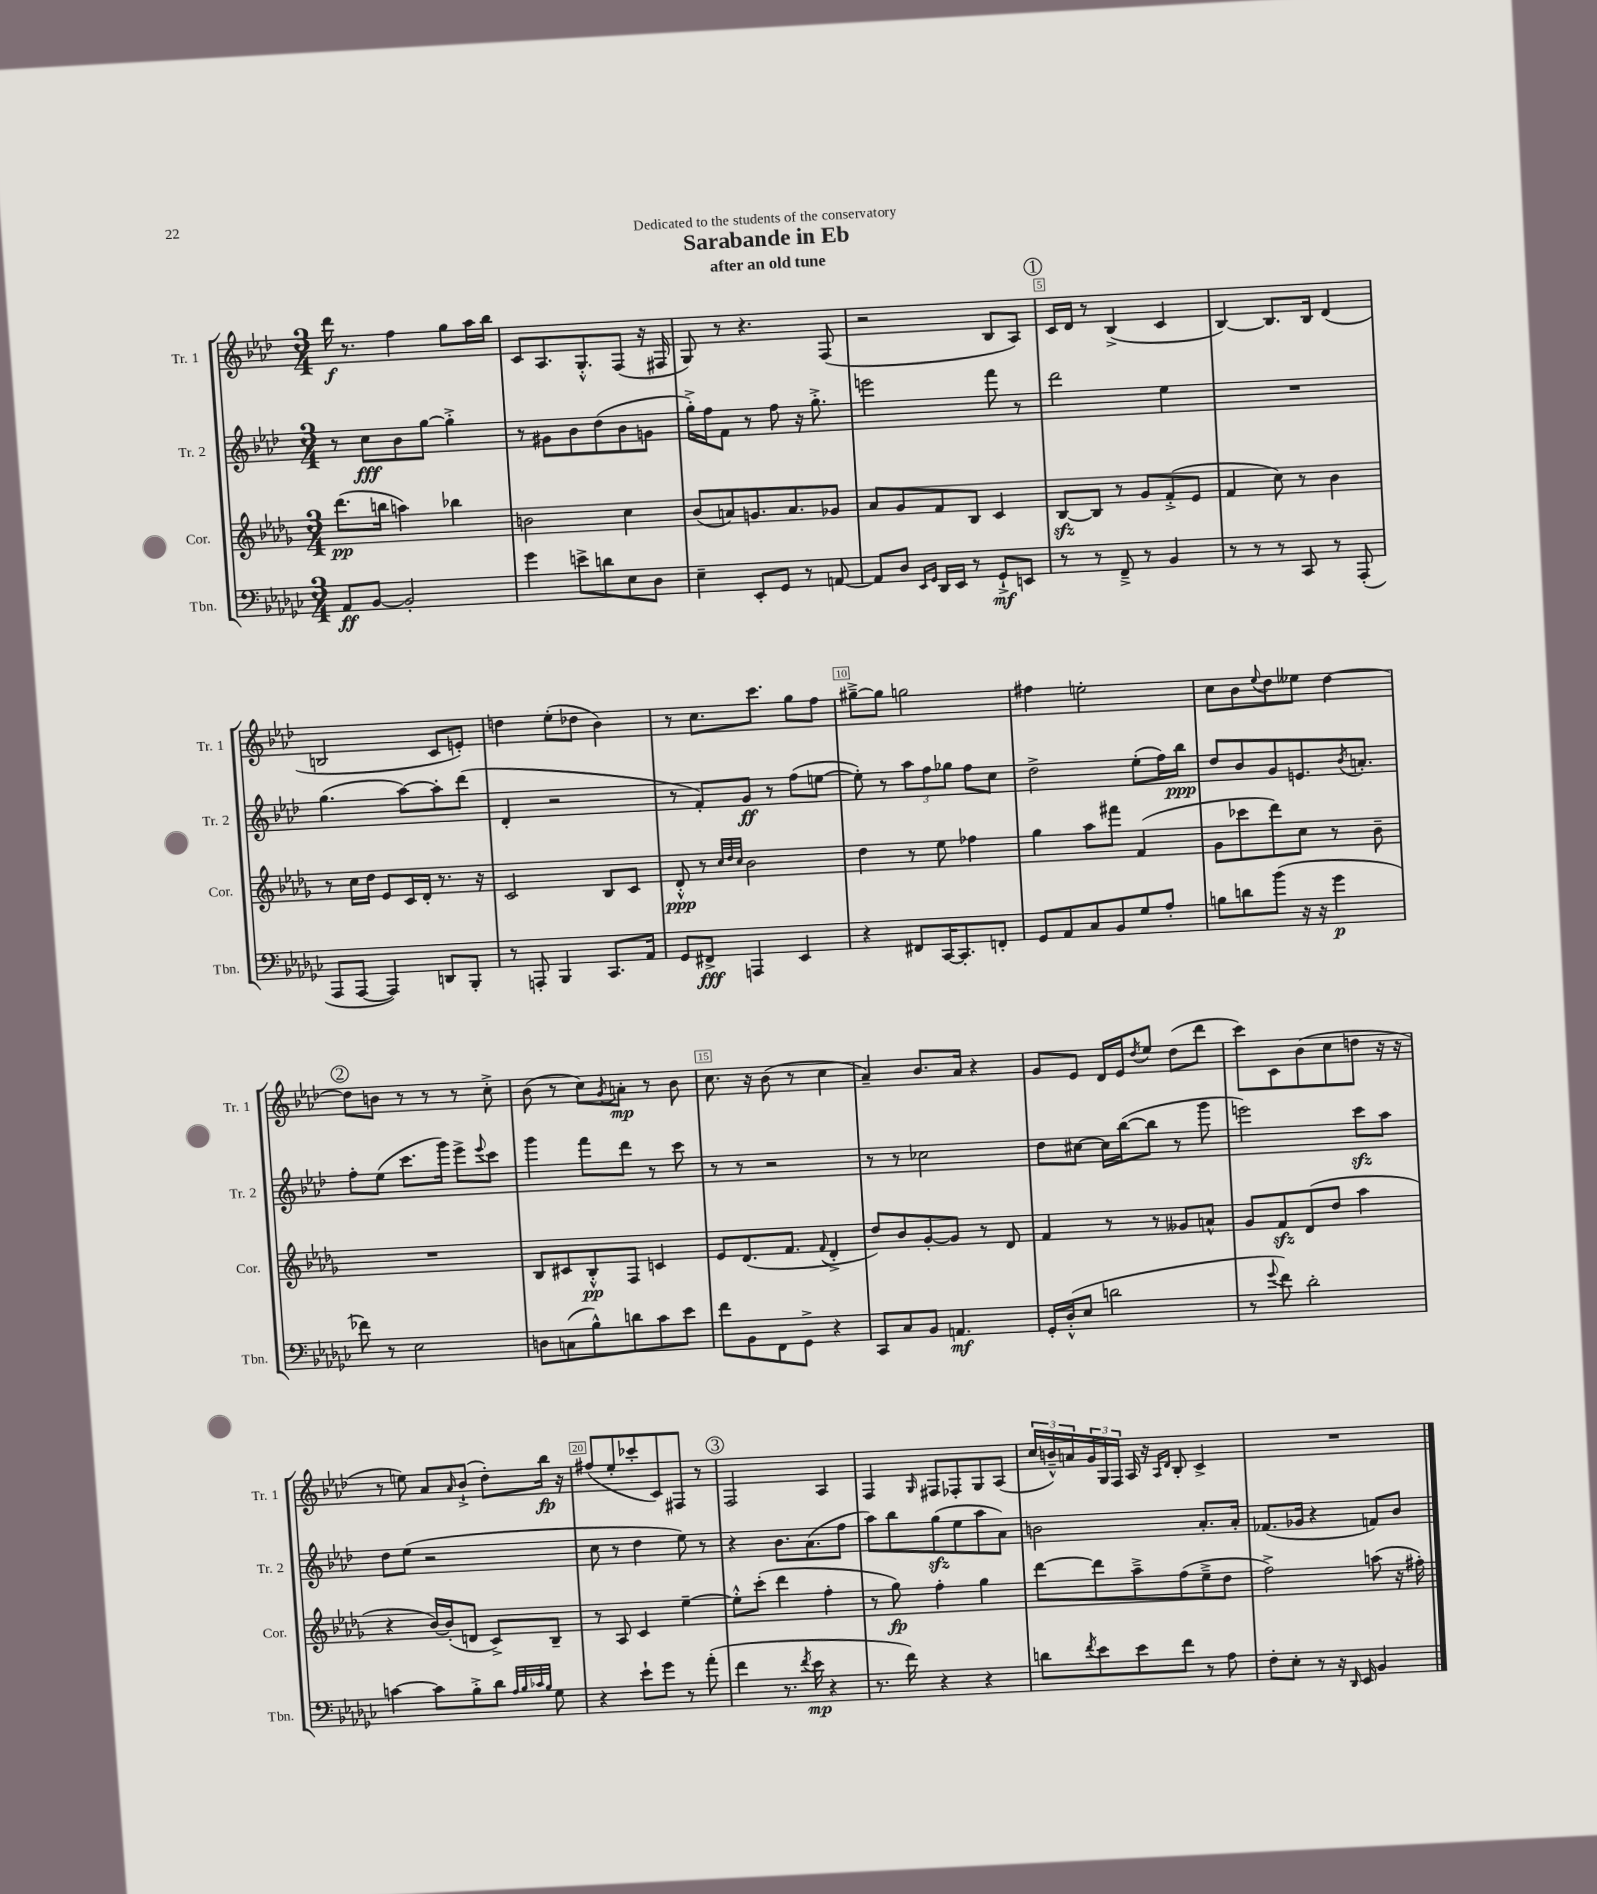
\header { title = "Sarabande in Eb" subtitle = "after an old tune" dedication = "Dedicated to the students of the conservatory" }
<<
\new StaffGroup <<
\new Staff = "s0" \with { instrumentName = "Tr. 1" shortInstrumentName = "Tr. 1" } {
    \clef treble \key aes \major \numericTimeSignature \time 3/4
    des'''16\f r8. f''4 g''8 aes''16 bes''16 |
    c'8 aes8. g8.-.-^ f8( r16 fis16 |
    g8) r8 r4. f8( |
    r2 bes8 aes8) |
    \mark \markup { \circle "1" } c'16 des'16 r8 bes4->( c'4 |
    bes4~) bes8. bes16 des'4( |
    b2 c'8 e'8-.) |
    d''4 ees''8-.( des''8 bes'4) |
    r8 c''8. c'''8. g''8 f''8 |
    gis''8~---> gis''8 g''2 |
    fis''4 e''2-. |
    c''8 bes'8 \appoggiatura { ees''8 } des''8 eeses''8 des''4~ |
    \mark \markup { \circle "2" } des''8 b'8 r8 r8 r8 c''8-.-> |
    bes'8( r8 c''8) \acciaccatura { g'8 } a'8-.\mp r8 bes'8 |
    c''8. r16 bes'8( r8 c''4 |
    aes'4--) bes'8. aes'16 r4 |
    g'8 ees'8 des'16 ees'16 \acciaccatura { des''8 } ees''8 des''8( des'''8 |
    c'''8) c'8 bes'8( c''8 d''8 r16 r16 |
    r8 e''8) aes'8 \grace { aes'16 } bes'8-!->( des''8-.) bes''16\fp r16 |
    fis''8( ees''8-. ces'''8-. c'8) fis8 r8 |
    \mark \markup { \circle "3" } f2 aes4 |
    f4 \grace { g16 } fis8 fes8-. g8 aes8( |
    \tuplet 3/2 { c''16 b'16---^) a'16 } \tuplet 3/2 { g'16 g16 f16 } aes16 r16 \grace { aes16 des'16 } bes8-. c'4-> |
    R2. \bar "|." |
}
\new Staff = "s1" \with { instrumentName = "Tr. 2" shortInstrumentName = "Tr. 2" } {
    \clef treble \key aes \major \numericTimeSignature \time 3/4
    r8 c''8\fff bes'8 g''8~ g''4-.-> |
    r8 gis'8 bes'8 des''8( bes'8 g'8 |
    g''16-.->) f''16 f'8 r8 f''8 r16 g''8.-.-> |
    e'''2 f'''8 r8 |
    \mark \markup { \circle "1" } des'''2 ees''4 |
    R2. |
    g''4.( aes''8~) aes''8-. des'''8( |
    des'4-. r2 |
    r8 f'8-.) g'8\ff r8 f''8( e''8~ |
    e''8-.) r8 \tuplet 3/2 { aes''8 f''8 ges''8 } f''8 c''8 |
    des''2-> ees''8-.( f''16) bes''16\ppp |
    des''8 bes'8 g'8 e'8. \acciaccatura { bes'8 } a'8.-. |
    \mark \markup { \circle "2" } f''8-. ees''8( c'''8. g'''16) ees'''8-> \appoggiatura { ees'''8 } c'''8 |
    g'''4 f'''8 des'''8 r8 c'''8 |
    r8 r8 r2 |
    r8 r8 ces''2 |
    des''8 cis''8~ cis''16 bes''16~( bes''8 r8 g'''8 |
    e'''2) c'''8\sfz aes''8 |
    des''8 ees''8( r2 |
    c''8 r8 des''4 ees''8) r8 |
    \mark \markup { \circle "3" } r4 bes'8. aes'8.( f''8 |
    aes''8) bes''8 g''8\sfz( ees''8 aes''8 aes'8) |
    b'2 aes'8.-. aes'16-. |
    fes'8.( ges'16 r4 f'8) bes'8 \bar "|." |
}
\new Staff = "s2" \with { instrumentName = "Cor." shortInstrumentName = "Cor." } {
    \clef treble \key des \major \numericTimeSignature \time 3/4
    des'''8.\pp( b''16 a''4) bes''4 |
    b'2 c''4 |
    bes'8( a'8) g'8. a'8. ges'8 |
    aes'8 ges'8 f'8 bes8 c'4 |
    \mark \markup { \circle "1" } bes8~\sfz bes8 r8 ges'8 f'8-.->( ees'8 |
    f'4 c''8) r8 bes'4 |
    r8 c''16 des''16 ees'8 c'16 des'16-. r8. r16 |
    c'2 bes8 c'8 |
    des'8-.-^\ppp r8 \grace { c''32 des''32 c''32 } bes'2 |
    des''4 r8 ees''8 fes''4 |
    ges''4 aes''8 fis'''8 f'4( |
    ges'8 ces'''8 des'''8) c''8 r8 bes'8-- |
    \mark \markup { \circle "2" } R2. |
    bes8 cis'8 bes8-.-^\pp f8 c'4 |
    ees'8 des'8.( f'8. \appoggiatura { f'8 } des'4-.-> |
    des''8) bes'8 ges'8~-. ges'8 r8 des'8 |
    f'4 r8 r8 geses'8 a'8-^ |
    ges'8 f'8\sfz des'8( des''8 aes''4 |
    r4 bes'16~) bes'16-.( d'8 c'8->) bes8-- |
    r8 aes8 c'4 ees''4~-- |
    \mark \markup { \circle "3" } ees''8-.-^ c'''8-.( des'''4 f''4-. |
    r8 ges''8\fp) f''4-. ges''4 |
    des'''8~ des'''8 aes''8---> f''8( ees''8---> des''8 |
    f''2->) a''8( r16 fis''16-.) \bar "|." |
}
\new Staff = "s3" \with { instrumentName = "Tbn." shortInstrumentName = "Tbn." } {
    \clef bass \key ges \major \numericTimeSignature \time 3/4
    aes,8\ff bes,8~ bes,2-. |
    ges'4 e'8-> d'8 ees8 des8 |
    ees4-- ees,8-. ges,8 r8 a,8~ |
    a,8 des8 \grace { ees,16 ges,16 } des,16 ees,16 r8 ges,8-!->\mf e,8 |
    \mark \markup { \circle "1" } r8 r8 f,8---> r8 bes,4 |
    r8 r8 r8 ces,8 r8 aes,,8-.( |
    aes,,8 aes,,8~ aes,,4) d,8 bes,,8-. |
    r8 a,,8-. bes,,4 ces,8. aes,16 |
    ges,8 fis,8->\fff a,,4 ees,4 |
    r4 fis,8 ces,16~ ces,8.-. f,8-. |
    ges,8 aes,8 ces8 bes,8 ges8 aes8-. |
    b8 d'8 bes'8( r16 r16 ges'4\p |
    \mark \markup { \circle "2" } fes'8) r8 ees2 |
    d8 c8( bes8-^) d'8 ces'8 ees'8 |
    f'8 bes,8 f,8 ges,8-> r4 |
    ces,8 ces8 bes,8 a,4.\mf |
    ges,16-. des16-.-^( ees8 d'2 |
    r8 \appoggiatura { ges'8 } f'8) des'2-. |
    c'4~ c'8 bes8-.-> des'8 \grace { aes32 bes32 ces'32 bes32 } ges8 |
    r4 ees'8-! ges'8 r8 aes'8-.( |
    \mark \markup { \circle "3" } f'4 r8. \acciaccatura { f'8 } ees'16\mp r4 |
    r8. f'16) r4 r4 |
    d'8 \acciaccatura { f'8 } ees'8 ees'8 f'8 r8 aes8 |
    f8-. ees8-. r8 r16 \grace { des,16 } ees,16 bes,4 \bar "|." |
}
>>
>>
\layout { \context { \Score \override BarNumber.break-visibility = ##(#f #t #t) barNumberVisibility = #(every-nth-bar-number-visible 5) \override BarNumber.stencil = #(make-stencil-boxer 0.1 0.3 ly:text-interface::print) } }
